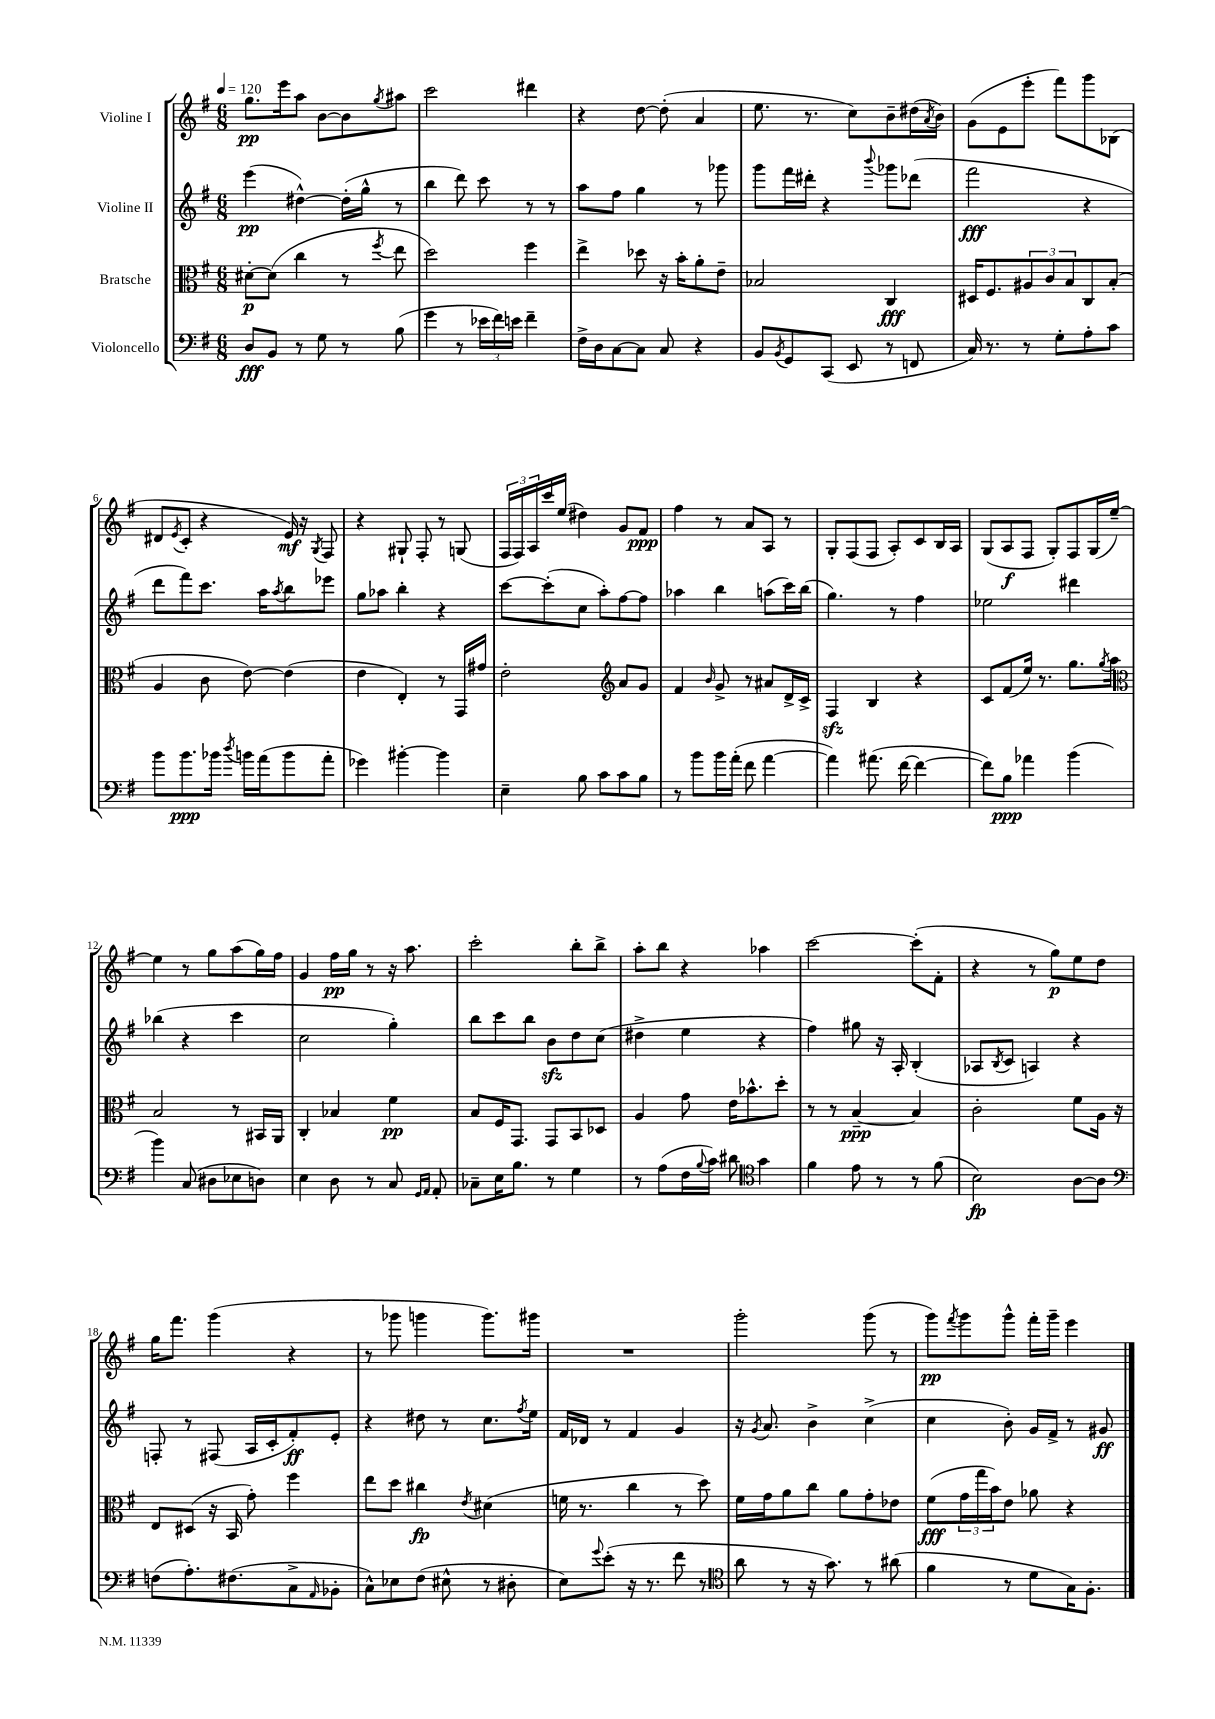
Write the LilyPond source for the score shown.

<<
\new StaffGroup <<
\new Staff = "s0" \with { instrumentName = "Violine I" } {
    \clef treble \key g \major \numericTimeSignature \time 6/8 \tempo 4 = 120
    g''8.\pp e'''16 a''8 b'8~ b'8 \acciaccatura { g''8 } ais''8 |
    c'''2 dis'''4 |
    r4 d''8~ d''8-.( a'4 |
    e''8. r8. c''8) b'8-- dis''16( \acciaccatura { a'8 } b'16) |
    g'8( e'8 e'''8-. fis'''8) g'''8 bes8( |
    dis'8 \acciaccatura { e'8 } c'8-. r4 e'16\mf) r16 \acciaccatura { g8 } fis8 |
    r4 gis8-! fis8-. r8 g8( |
    \tuplet 3/2 { fis16 fis16) a16 } c'''16 e''16( dis''4) g'8 fis'8\ppp |
    fis''4 r8 a'8 a8 r8 |
    g8-. fis8( fis8 a8-.) c'8 b16 a16 |
    g8( a8\f fis8 g8-.) fis8 g16( e''16~--) |
    e''4 r8 g''8 a''8( g''16) fis''16 |
    g'4 fis''16\pp g''16 r8 r16 a''8. |
    c'''2-. b''8-. b''8-> |
    a''8-. b''8 r4 aes''4 |
    c'''2~ c'''8-.( fis'8-. |
    r4 r8 g''8\p) e''8 d''8 |
    g''16 fis'''8. g'''4( r4 |
    r8 ges'''8 g'''4 g'''8.) gis'''16 |
    R2. |
    g'''2-. g'''8( r8 |
    g'''8\pp) \acciaccatura { fis'''8 } g'''8 g'''8-^ fis'''16-. g'''16-- e'''4 \bar "|." |
}
\new Staff = "s1" \with { instrumentName = "Violine II" } {
    \clef treble \key g \major \numericTimeSignature \time 6/8
    e'''4\pp( dis''4~-^) dis''16-.( g''16-^ r8 |
    b''4 d'''8) c'''8 r8 r8 |
    a''8 fis''8 g''4 r8 ges'''8 |
    g'''8 fis'''16 dis'''16-. r4 \appoggiatura { b'''8 } ges'''8 des'''8( |
    fis'''2\fff r4 |
    d'''8 fis'''8) c'''8. a''16 \acciaccatura { a''8 } b''8 ees'''8 |
    g''8 aes''8 b''4-. r4 |
    c'''8~ c'''8-.( c''8 a''8-.) fis''8~ fis''8 |
    aes''4 b''4 a''8( c'''16) b''16( |
    g''4.) r8 fis''4 |
    ees''2 dis'''4 |
    bes''4( r4 c'''4 |
    c''2 g''4-.) |
    b''8 c'''8 b''8 b'8\sfz d''8 c''8( |
    dis''4-> e''4 r4 |
    fis''4) gis''8 r16 a16-. b4-.( |
    aes8 \acciaccatura { b8 } c'8 a4) r4 |
    f8-. r8 fis8( a16 c'16-. fis'8-.\ff) e'8-. |
    r4 dis''8 r8 c''8. \acciaccatura { fis''8 } e''16 |
    fis'16 des'16 r8 fis'4 g'4 |
    r16 \acciaccatura { g'8 } a'8. b'4-> c''4->( |
    c''4 b'8-.) g'16 fis'16-> r8 gis'8\ff \bar "|." |
}
\new Staff = "s2" \with { instrumentName = "Bratsche" } {
    \clef alto \key g \major \numericTimeSignature \time 6/8
    dis'8~-.\p dis'8( c''4 r8 \acciaccatura { fis''8 } e''8 |
    d''2) fis''4 |
    e''4-> des''8 r16 b'16-. a'8-. e'8-- |
    bes2 c4\fff |
    dis16 fis8. \tuplet 3/2 { ais8 c'8 b8 } c8 b8-.( |
    a4 c'8 e'8~) e'4( |
    e'4 e4-.) r8 g,16 gis'16 |
    e'2-. \clef treble a'8 g'8 |
    fis'4 \grace { b'16 } g'8-> r8 ais'8 d'16-> c'16-> |
    fis4\sfz b4 r4 |
    c'8 fis'8( e''16) r8. g''8. \acciaccatura { g''8 } a''16 |
    \clef alto b2 r8 bis,16 a,16 |
    c4-. bes4 fis'4\pp |
    b8 fis16 g,8. g,8 b,8 des8 |
    a4 g'8 e'16 bes'8.-^ d''8-. |
    r8 r8 b4~--\ppp b4 |
    c'2-. fis'8 a16 r16 |
    e8 dis8( r16 b,16 g'8-.) fis''4 |
    e''8 d''8 cis''4\fp \acciaccatura { e'8 } dis'4( |
    f'16 r8. c''4 r8 d''8) |
    fis'16 g'16 a'8 c''8 a'8 g'8-. ees'8 |
    fis'8\fff( \tuplet 3/2 { g'16 g''16 b'16) } e'8 aes'8 r4 \bar "|." |
}
\new Staff = "s3" \with { instrumentName = "Violoncello" } {
    \clef bass \key g \major \numericTimeSignature \time 6/8
    d8\fff b,8 r8 g8 r8 b8( |
    g'4 r8 \tuplet 3/2 { ees'16 fis'16) e'16 } fis'4-- |
    fis16-> d16 c8~ c8 c8 r4 |
    b,8 \acciaccatura { b,8 } g,8 c,8( e,8 r8 f,8 |
    c16) r8. r8 g8-. a8-. c'8 |
    b'8 b'8.\ppp bes'16 \acciaccatura { d''8 } b'16 a'16( b'8 a'8-. |
    ges'4) bis'4~-. bis'4 |
    e4-- b8 c'8 c'8 b8 |
    r8 b'8 b'16 a'16-.( fis'8 a'4~ |
    a'4) ais'8.( fis'16~ fis'4~ |
    fis'8) b8\ppp aes'4 b'4( |
    b'4) c8( dis8 ees8 d8) |
    e4 d8 r8 c8 \grace { g,16 a,16 } a,8-. |
    ces8-- e16 b8. r8 g4 |
    r8 a8( fis16 \appoggiatura { b8 } c'16) dis'8 \clef tenor g'4 |
    fis'4 e'8 r8 r8 fis'8( |
    b2\fp) a8~ a8 |
    \clef bass f8( a8.-.) fis8.( c8-> \grace { a,16 } bes,8-. |
    c8-^) ees8 fis8( eis8-^ r8 dis8-. |
    e8) \appoggiatura { g'8 } e'8-.( r16 r8. fis'8 r8 |
    \clef tenor a'8 r8 r16 g'8.) r8 ais'8( |
    fis'4 r8 d'8 g16) fis8.-. \bar "|." |
}
>>
>>
